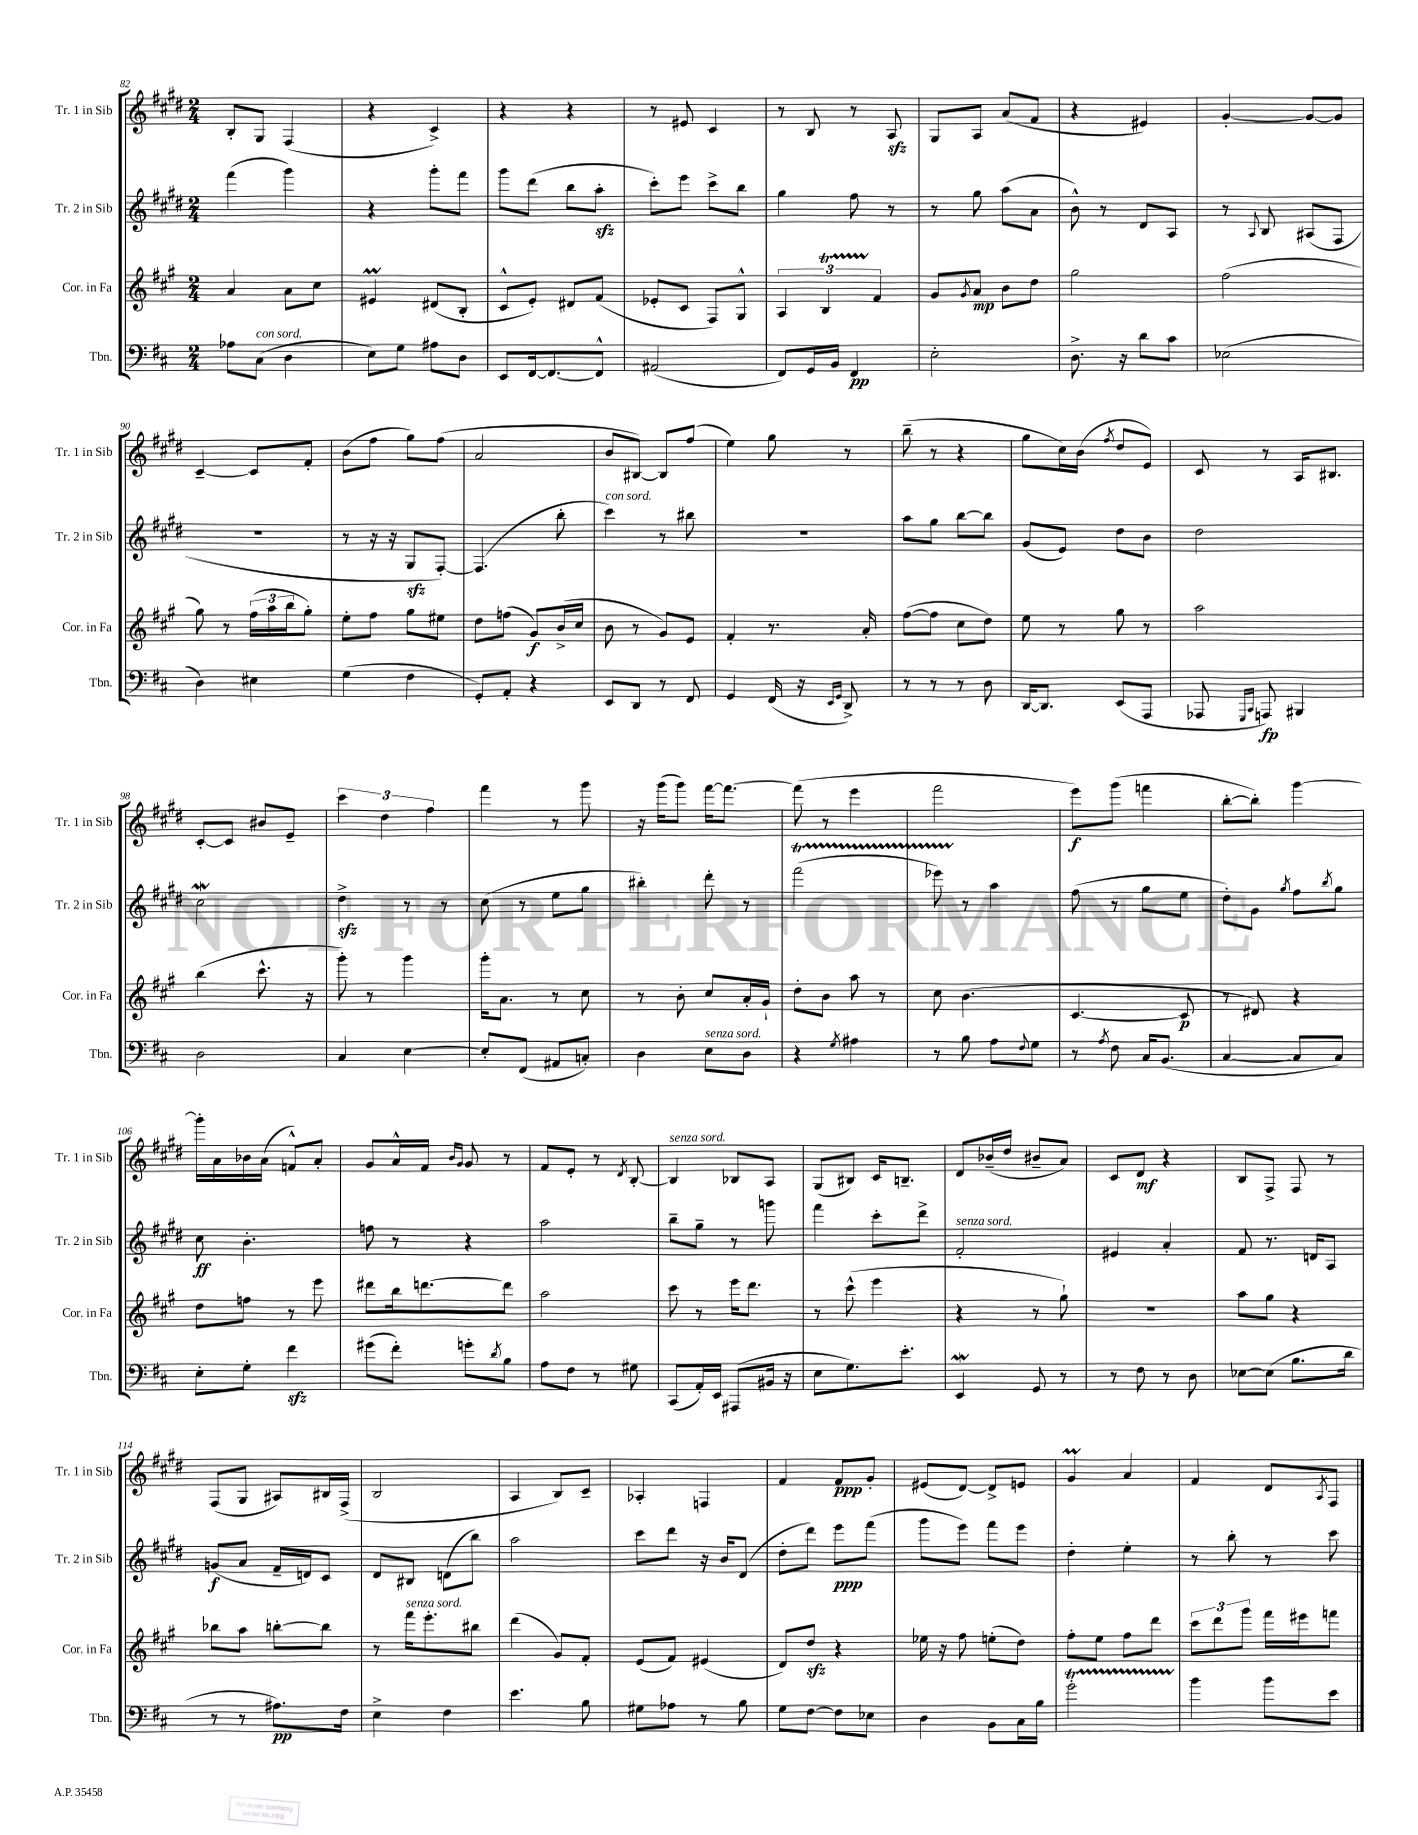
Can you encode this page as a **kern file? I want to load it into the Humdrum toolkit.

**kern	**dynam	**kern	**dynam	**kern	**dynam	**kern	**dynam
*part4	*part4	*part3	*part3	*part2	*part2	*part1	*part1
*staff4	*staff4	*staff3	*staff3	*staff2	*staff2	*staff1	*staff1
*I"Tbn.	*	*I"Cor. in Fa	*	*I"Tr. 2 in Sib	*	*I"Tr. 1 in Sib	*
*I'Tbn.	*	*I'Cor. in Fa	*	*I'Tr. 2 in Sib	*	*I'Tr. 1 in Sib	*
*clefF4	*	*clefG2	*	*clefG2	*	*clefG2	*
*k[f#c#]	*	*k[f#c#g#]	*	*k[f#c#g#d#]	*	*k[f#c#g#d#]	*
*M2/4	*	*M2/4	*	*M2/4	*	*M2/4	*
=82	=82	=82	=82	=82	=82	=82	=82
8A-X\L	.	4a/	.	(4fff#\	.	8B'/L	.
!LO:TX:a:i:t=con sord.	!	!	!	!	!	!	!
(8C#\J	.	.	.	.	.	8G#/J	.
4D\	.	8a\L	.	4ggg#\)	.	(4F#/	.
.	.	8cc#\J	.	.	.	.	.
=83	=83	=83	=83	=83	=83	=83	=83
8E\L)	.	4e#Xm/	.	4r	.	4r	.
8G\J	.	.	.	.	.	.	.
8A#X\L	.	(8d#X/L	.	8ggg#'\L	.	4c#^/)	.
8D\J	.	8B'/J	.	8fff#\J	.	.	.
=84	=84	=84	=84	=84	=84	=84	=84
8EE/L	.	8c#^^/L	.	8ggg#\L	.	4r	.
[16FF#/k	.	8e'/J)	.	(8ddd#\J	.	.	.
8.FF#/_	.	.	.	.	.	.	.
.	.	8d#X/L	.	8bb\L	.	4r	.
8FF#^^/J]	.	(8f#/J	.	8aazz'\J	.	.	.
=85	=85	=85	=85	=85	=85	=85	=85
(2AA#X/	.	8e-X'/L	.	8ccc#'\L)	.	8r	.
.	.	8c#/J	.	8eee\J	.	8e#X/	.
.	.	8F#/L)	.	8ccc#^\L	.	4c#/	.
.	.	8G#^^/J	.	8bb\J	.	.	.
=86	=86	=86	=86	=86	=86	=86	=86
8FF#/L)	.	6A/	.	4gg#\	.	8r	.
16GG/L	.	.	.	.	.	8B/	.
.	.	6BT/	.	.	.	.	.
16BB/JJ	.	.	.	.	.	.	.
4FF#/	pp	.	.	8ff#\	.	8r	.
.	.	6f#/	.	.	.	.	.
.	.	.	.	8r	.	8Azz/	.
=87	=87	=87	=87	=87	=87	=87	=87
2E'\	.	8g#/L	.	8r	.	8G#/L	.
.	.	8qg#/	.	.	.	.	.
.	.	8a/J	mp	8gg#\	.	8A/J	.
.	.	8b\L	.	(8aa\L	.	(8a/L	.
.	.	8dd\J	.	8a\J	.	8f#/J	.
=88	=88	=88	=88	=88	=88	=88	=88
8.D^\	.	2gg#\	.	8b^^\)	.	4r	.
.	.	.	.	8r	.	.	.
16r	.	.	.	.	.	.	.
8d\L	.	.	.	8d#/L	.	4e#X/)	.
8c#\J	.	.	.	8A/J	.	.	.
=89	=89	=89	=89	=89	=89	=89	=89
(2E-X\	.	(2ff#\	.	8r	.	[4g#'/	.
.	.	.	.	8qqA/	.	.	.
.	.	.	.	8B/	.	.	.
.	.	.	.	(8A#X/L	.	8g#/L_	.
.	.	.	.	8F#/J	.	8g#/J]	.
!!LO:LB:g=z
=90	=90	=90	=90	=90	=90	=90	=90
4D\)	.	8gg#\)	.	2r	.	[4c#~/	.
.	.	8r	.	.	.	.	.
4E#X\	.	(24ff#\LL	.	.	.	8c#/L]	.
.	.	24aa\	.	.	.	.	.
.	.	24bb\J	.	.	.	.	.
.	.	8gg#'\J)	.	.	.	8f#'/J	.
=91	=91	=91	=91	=91	=91	=91	=91
(4G\	.	8ee'\L	.	8r	.	(8b\L	.
.	.	8ff#\J	.	16r	.	8ff#\J	.
.	.	.	.	16r	.	.	.
4F#\	.	8gg#\L	.	8G#zz/L	.	8gg#\L)	.
.	.	8ee#X\J	.	[8F#'/J)	.	(8ff#\J	.
=92	=92	=92	=92	=92	=92	=92	=92
8GG'/L)	.	8dd\L	.	(4.F#/]	.	2a/	.
8AA'/J	.	(8ffn\J	.	.	.	.	.
4r	.	8g#/L)	f	.	.	.	.
.	.	(16b^/L	.	8bb'\	.	.	.
.	.	16cc#/JJ	.	.	.	.	.
=93	=93	=93	=93	=93	=93	=93	=93
!	!	!	!	!LO:TX:a:i:t=con sord.	!	!	!
8EE/L	.	8b\	.	4ccc#\)	.	8b/L	.
8DD/J	.	8r	.	.	.	[8B#X/J)	.
8r	.	8g#/L)	.	8r	.	8B#/L]	.
8FF#/	.	8e/J	.	8bb#X\	.	(8ff#/J	.
=94	=94	=94	=94	=94	=94	=94	=94
4GG/	.	4f#'/	.	2r	.	4ee\)	.
(16FF#/	.	8.r	.	.	.	8gg#\	.
16r	.	.	.	.	.	.	.
16qqEE/LL	.	.	.	.	.	.	.
16qqGG/JJ	.	.	.	.	.	.	.
8DD^/)	.	.	.	.	.	8r	.
.	.	16a'/	.	.	.	.	.
=95	=95	=95	=95	=95	=95	=95	=95
8r	.	([8ff#\L	.	8aa\L	.	(8bb~\	.
8r	.	8ff#\J]	.	8gg#\J	.	8r	.
8r	.	8cc#\L	.	[8bb\L	.	4r	.
8D\	.	8dd\J)	.	8bb\J]	.	.	.
=96	=96	=96	=96	=96	=96	=96	=96
[16DD/KL	.	8ee\	.	(8g#/L	.	8gg#\L	.
8.DD/J]	.	.	.	.	.	.	.
.	.	8r	.	8e/J)	.	16cc#\L)	.
.	.	.	.	.	.	(16b\JJ	.
.	.	.	.	.	.	8qff#/	.
(8EE/L	.	8gg#\	.	8dd#\L	.	8dd#/L	.
8AAA/J	.	8r	.	8b\J	.	8e/J)	.
=97	=97	=97	=97	=97	=97	=97	=97
8AAA-X/	.	2aa\	.	2dd#\	.	8c#/	.
16qqGGG/LL	.	.	.	.	.	.	.
16qqCC#/JJ	.	.	.	.	.	.	.
8AAAn/)	fp	.	.	.	.	8r	.
4BBB#X/	.	.	.	.	.	16A/KL	.
.	.	.	.	.	.	8.B#X/J	.
!!LO:LB:g=z
=98	=98	=98	=98	=98	=98	=98	=98
2D\	.	(4bb\	.	2cc#W\	.	[8c#'/L	.
.	.	.	.	.	.	8c#/J]	.
.	.	8.ccc#^^\	.	.	.	8b#X/L	.
.	.	.	.	.	.	8e~/J	.
.	.	16r	.	.	.	.	.
=99	=99	=99	=99	=99	=99	=99	=99
4C#/	.	8ggg#'\)	.	4dd#zz^\	.	6ccc#\	.
.	.	8r	.	.	.	.	.
.	.	.	.	.	.	6dd#\	.
[4E\	.	4ggg#\	.	8r	.	.	.
.	.	.	.	.	.	6ff#\	.
.	.	.	.	8r	.	.	.
=100	=100	=100	=100	=100	=100	=100	=100
8E'/L]	.	16ggg#'\KL	.	(8cc#\	.	4fff#\	.
.	.	8.a\J	.	.	.	.	.
(8FF#/J	.	.	.	8r	.	.	.
8AA#X/L	.	8r	.	8ee\L	.	8r	.
8Cn'/J)	.	8cc#\	.	8gg#\J	.	8ggg#\	.
=101	=101	=101	=101	=101	=101	=101	=101
4D\	.	8r	.	4bb#X'\)	.	16r	.
.	.	.	.	.	.	(16ggg#\KL	.
.	.	8b'\	.	.	.	8ggg#\J)	.
!LO:TX:a:i:t=senza sord.	!	!	!	!	!	!	!
8E\L	.	8cc#/L	.	8ddd#'\	.	[16fff#\KL	.
.	.	.	.	.	.	8.fff#\J_	.
8D\J	.	16a'/L	.	8r	.	.	.
.	.	16g#`/JJ	.	.	.	.	.
=102	=102	=102	=102	=102	=102	=102	=102
4r	.	8dd'\L	.	(2fff#T\	.	(8fff#\]	.
.	.	8b\J	.	.	.	8r	.
8qG/	.	.	.	.	.	.	.
4A#X\	.	8aa\	.	.	.	4eee\	.
.	.	8r	.	.	.	.	.
=103	=103	=103	=103	=103	=103	=103	=103
8r	.	8cc#\	.	8eee-XTTT\)	.	2fff#\	.
8B\	.	(4.b\	.	8r	.	.	.
8A\L	.	.	.	4aa\	.	.	.
8qqF#/	.	.	.	.	.	.	.
8G\J	.	.	.	.	.	.	.
=104	=104	=104	=104	=104	=104	=104	=104
8r	.	[4.c#/	.	(8ff#\	.	8eee\L)	f
8qA/	.	.	.	.	.	.	.
8F#\	.	.	.	8r	.	(8ggg#\J	.
16C#/KL	.	.	.	8gg#\L	.	4fffn\	.
(8.BB/J	.	.	.	.	.	.	.
.	.	8c#/]	p	8ee\J	.	.	.
=105	=105	=105	=105	=105	=105	=105	=105
[4C#/	.	8r	.	8dd#'\L)	.	[8bb'\L	.
.	.	8d#X/)	.	8g#\J	.	8bb'\J])	.
.	.	.	.	8qgg#/	.	.	.
8C#/L]	.	4r	.	8ff#\L	.	[4ggg#\	.
.	.	.	.	8qbb/	.	.	.
8C#/J)	.	.	.	8gg#\J	.	.	.
!!LO:LB:g=z
=106	=106	=106	=106	=106	=106	=106	=106
8E'\L	.	8dd\L	.	8cc#\	ff	16ggg#'\LL]	.
.	.	.	.	.	.	16a\	.
8G'\J	.	8ffn\J	.	4.b'\	.	16b-X\	.
.	.	.	.	.	.	(16a\JJ	.
4f#zz\	.	8r	.	.	.	8fn^^/L)	.
.	.	8eee\	.	.	.	8a'/J	.
=107	=107	=107	=107	=107	=107	=107	=107
(8g#X\L	.	8ddd#X\L	.	8ffn\	.	8g#/L	.
8f#'\J)	.	16bb\k	.	8r	.	16a^^/L	.
.	.	[8.dddn\	.	.	.	16f#/JJ	.
.	.	.	.	.	.	16qqb/LL	.
.	.	.	.	.	.	16qqg#/JJ	.
8gn'\L	.	.	.	4r	.	8g#/	.
8qd/	.	.	.	.	.	.	.
8B\J	.	8ddd\J]	.	.	.	8r	.
=108	=108	=108	=108	=108	=108	=108	=108
8A\L	.	2aa\	.	2aa\	.	8f#/L	.
8F#\J	.	.	.	.	.	8e'/J	.
8r	.	.	.	.	.	8r	.
.	.	.	.	.	.	8qd#/	.
8G#X\	.	.	.	.	.	[8B'/	.
=109	=109	=109	=109	=109	=109	=109	=109
!	!	!	!	!	!	!LO:TX:a:i:t=senza sord.	!
(8CC#/L	.	8ccc#\	.	8bb~\L	.	4B/]	.
16AA'/L)	.	8r	.	8gg#~\J	.	.	.
16EE/JJ	.	.	.	.	.	.	.
(8AAA#X/L	.	16eee\KL	.	8r	.	8B-X/L	.
.	.	8.ddd\J	.	.	.	.	.
16BB#X/Jk	.	.	.	8gggn\	.	8A/J	.
16r	.	.	.	.	.	.	.
=110	=110	=110	=110	=110	=110	=110	=110
8E\L	.	8r	.	4fff#\	.	(8G#/L	.
8.G\)	.	(8ccc#^^\	.	.	.	8B#X/J)	.
.	.	4eee\	.	8ccc#'\L	.	16c#/KL	.
8.e'\J	.	.	.	.	.	8.Bn~/J	.
.	.	.	.	8ddd#^\J	.	.	.
=111	=111	=111	=111	=111	=111	=111	=111
!	!	!	!	!LO:TX:a:i:t=senza sord.	!	!	!
4EEW/	.	4r	.	2f#'/	.	8d#/L	.
.	.	.	.	.	.	(16b-X~/L	.
.	.	.	.	.	.	16dd#/JJ	.
8GG/	.	8r	.	.	.	8b#X~/L	.
8r	.	8gg#`\)	.	.	.	8a/J)	.
=112	=112	=112	=112	=112	=112	=112	=112
8r	.	2r	.	4e#X/	.	8c#/L	.
8F#\	.	.	.	.	.	8d#/J	mf
8r	.	.	.	4a'/	.	4r	.
8D\	.	.	.	.	.	.	.
=113	=113	=113	=113	=113	=113	=113	=113
[8E-X\L	.	8aa\L	.	8f#/	.	8B/L	.
(8E-\J]	.	8gg#\J	.	8.r	.	8F#^/J	.
8.B\L	.	4r	.	.	.	8F#/	.
.	.	.	.	16dn/KL	.	.	.
.	.	.	.	8A/J	.	8r	.
16d\Jk	.	.	.	.	.	.	.
!!LO:LB:g=z
=114	=114	=114	=114	=114	=114	=114	=114
8r	.	8bb-X\L	.	(8gn/L	f	(8F#/L	.
8r	.	8aa\J	.	8a/J	.	8G#/J	.
8.A#X\L)	pp	[8bbn'\L	.	16f#~/LL	.	8A#X/L)	.
.	.	.	.	16dn/J)	.	.	.
.	.	8bb\J]	.	8c#/J	.	16B#X/L	.
16F#\Jk	.	.	.	.	.	(16F#^/JJ	.
=115	=115	=115	=115	=115	=115	=115	=115
4E^\	.	8r	.	8d#/L	.	2B/	.
!	!	!LO:TX:a:i:t=senza sord.	!	!	!	!	!
.	.	16fff#\KL	.	8B#X/J	.	.	.
.	.	8.eee'\	.	.	.	.	.
4F#\	.	.	.	(8dn\L	.	.	.
.	.	8bb#X\J	.	8bb\J)	.	.	.
=116	=116	=116	=116	=116	=116	=116	=116
4.e\	.	(4ddd\	.	2aa\	.	4A/	.
.	.	8g#/L)	.	.	.	8B/L)	.
8B\	.	8f#'/J	.	.	.	8c#~/J	.
=117	=117	=117	=117	=117	=117	=117	=117
8G#X\L	.	(8e/L	.	8ccc#\L	.	4A-X'/	.
8A-X\J	.	8f#/J)	.	8ddd#\J	.	.	.
8r	.	(4e#X/	.	16r	.	4Fn/	.
.	.	.	.	16b/KL	.	.	.
8B\	.	.	.	(8d#/J	.	.	.
=118	=118	=118	=118	=118	=118	=118	=118
8G\L	.	8d/L)	.	8dd#'\L	.	4f#/	.
[8F#\J	.	8ddzz/J	.	8ddd#\J)	.	.	.
8F#\L]	.	4r	.	8eee\L	ppp	8f#/L	ppp
8E-X\J	.	.	.	(8fff#\J	.	8g#'/J	.
=119	=119	=119	=119	=119	=119	=119	=119
4D\	.	16ee-X\	.	8ggg#\L	.	(8e#X/L	.
.	.	16r	.	.	.	.	.
.	.	8ff#\	.	8eee\J)	.	[8d#/J)	.
8BB\L	.	(8een'\L	.	8fff#\L	.	8d#^/L]	.
16C#\L	.	8dd\J)	.	8eee\J	.	8en/J	.
16B\JJ	.	.	.	.	.	.	.
=120	=120	=120	=120	=120	=120	=120	=120
2gT'\	.	8ff#'\L	.	4dd#'\	.	4g#m/	.
.	.	8ee\J	.	.	.	.	.
.	.	8ff#\L	.	4ee'\	.	4a/	.
.	.	8ddd\J	.	.	.	.	.
=121	=121	=121	=121	=121	=121	=121	=121
4b\	.	12ccc#\L	.	8r	.	4f#/	.
.	.	12ddd\	.	.	.	.	.
.	.	.	.	8bb'\	.	.	.
.	.	12ggg#\J	.	.	.	.	.
8b\L	.	16fff#\LL	.	8r	.	8d#/L	.
.	.	16eee#X\J	.	.	.	.	.
.	.	.	.	.	.	8qA/	.
8e\J	.	8fffn\J	.	8ccc#\	.	8F#/J	.
==	==	==	==	==	==	==	==
*-	*-	*-	*-	*-	*-	*-	*-
